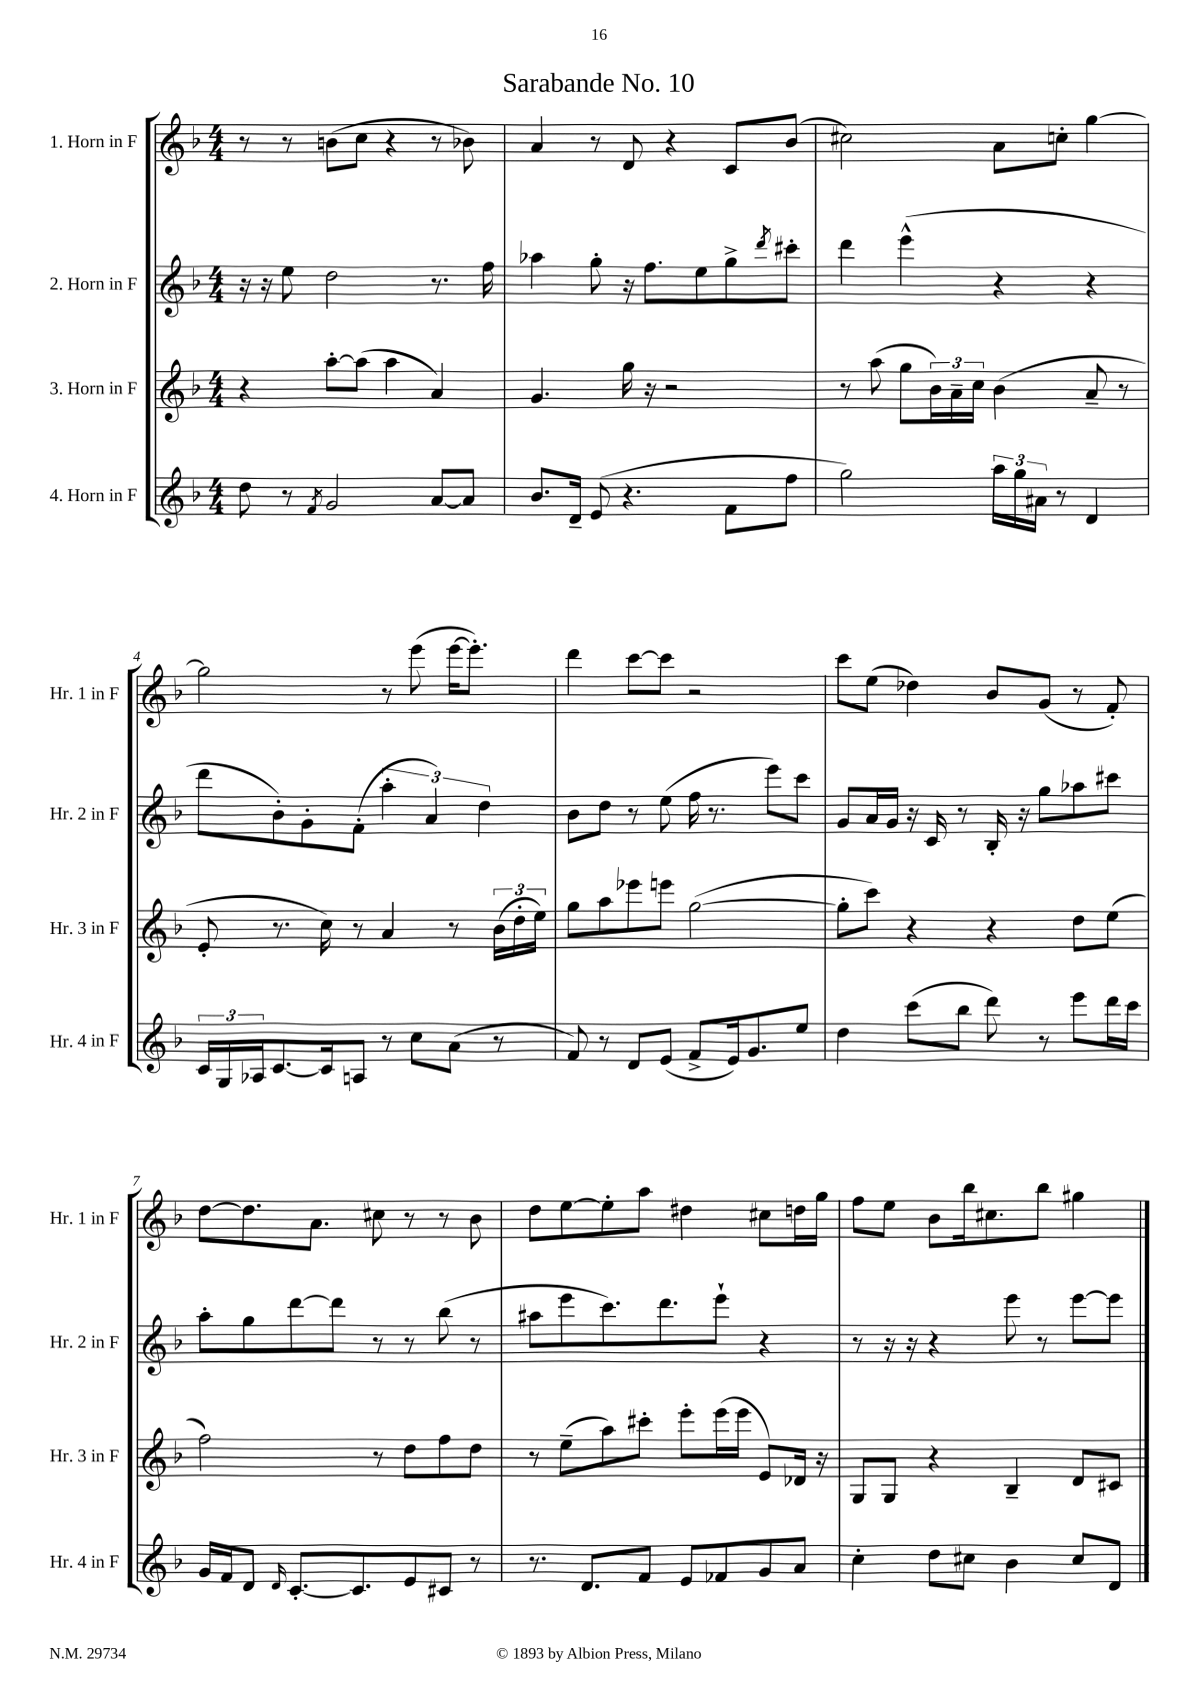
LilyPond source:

\header { title = "Sarabande No. 10" }
<<
\new StaffGroup <<
\new Staff = "s0" \with { instrumentName = "1. Horn in F" shortInstrumentName = "Hr. 1 in F" } {
    \clef treble \key f \major \numericTimeSignature \time 4/4
    r8 r8 b'8( c''8 r4 r8 bes'8) |
    a'4 r8 d'8 r4 c'8 bes'8( |
    cis''2) a'8 c''8-. g''4~ |
    g''2 r8 e'''8( e'''16~ e'''8.-.) |
    d'''4 c'''8~ c'''8 r2 |
    c'''8 e''8( des''4) bes'8 g'8( r8 f'8-.) |
    d''8~ d''8. a'8. cis''8 r8 r8 bes'8 |
    d''8 e''8~ e''8-. a''8 dis''4 cis''8 d''16 g''16 |
    f''8 e''8 bes'8 bes''16 cis''8. bes''8 gis''4 \bar "|." |
}
\new Staff = "s1" \with { instrumentName = "2. Horn in F" shortInstrumentName = "Hr. 2 in F" } {
    \clef treble \key f \major \numericTimeSignature \time 4/4
    r16 r16 e''8 d''2 r8. f''16 |
    aes''4 g''8-. r16 f''8. e''8 g''8-> \acciaccatura { d'''8 } cis'''8-. |
    d'''4 e'''4-^( r4 r4 |
    d'''8 bes'8-.) g'8-. f'8-.( \tuplet 3/2 { a''4-. a'4) d''4 } |
    bes'8 d''8 r8 e''8( f''16 r8. e'''8) c'''8 |
    g'8 a'16 g'16 r16 c'16 r8 bes16-. r16 g''8 aes''8 cis'''8 |
    a''8-. g''8 d'''8~ d'''8 r8 r8 bes''8( r8 |
    ais''8 e'''8 c'''8.) d'''8. e'''8-! r4 |
    r8 r16 r16 r4 e'''8 r8 e'''8~ e'''8 \bar "|." |
}
\new Staff = "s2" \with { instrumentName = "3. Horn in F" shortInstrumentName = "Hr. 3 in F" } {
    \clef treble \key f \major \numericTimeSignature \time 4/4
    r4 a''8~-. a''8( a''4 a'4) |
    g'4. g''16 r16 r2 |
    r8 a''8( g''8 \tuplet 3/2 { bes'16) a'16-- c''16 } bes'4( a'8-- r8 |
    e'8-. r8. c''16) r8 a'4 r8 \tuplet 3/2 { bes'16( d''16-. e''16) } |
    g''8 a''8 ees'''8 e'''8 g''2~( |
    g''8-. c'''8) r4 r4 d''8 e''8( |
    f''2) r8 d''8 f''8 d''8 |
    r8 e''8--( a''8) cis'''8-. e'''8-. e'''16( e'''16 e'8) des'16 r16 |
    g8 g8 r4 bes4-- d'8 cis'8 \bar "|." |
}
\new Staff = "s3" \with { instrumentName = "4. Horn in F" shortInstrumentName = "Hr. 4 in F" } {
    \clef treble \key f \major \numericTimeSignature \time 4/4
    d''8 r8 \acciaccatura { f'8 } g'2 a'8~ a'8 |
    bes'8. d'16-- e'8( r4. f'8 f''8 |
    g''2) \tuplet 3/2 { a''16 g''16 ais'16 } r8 d'4 |
    \tuplet 3/2 { c'16 g16 aes16 } c'8.~ c'16 a8 r8 c''8 a'8( r8 |
    f'8) r8 d'8 e'8( f'8-> e'16) g'8. e''8 |
    d''4 c'''8( bes''8 d'''8) r8 e'''8 d'''16 c'''16 |
    g'16 f'16 d'8 \grace { d'16 } c'8.~-. c'8. e'8 cis'8 r8 |
    r8. d'8. f'8 e'8 fes'8 g'8 a'8 |
    c''4-. d''8 cis''8 bes'4 cis''8 d'8 \bar "|." |
}
>>
>>
